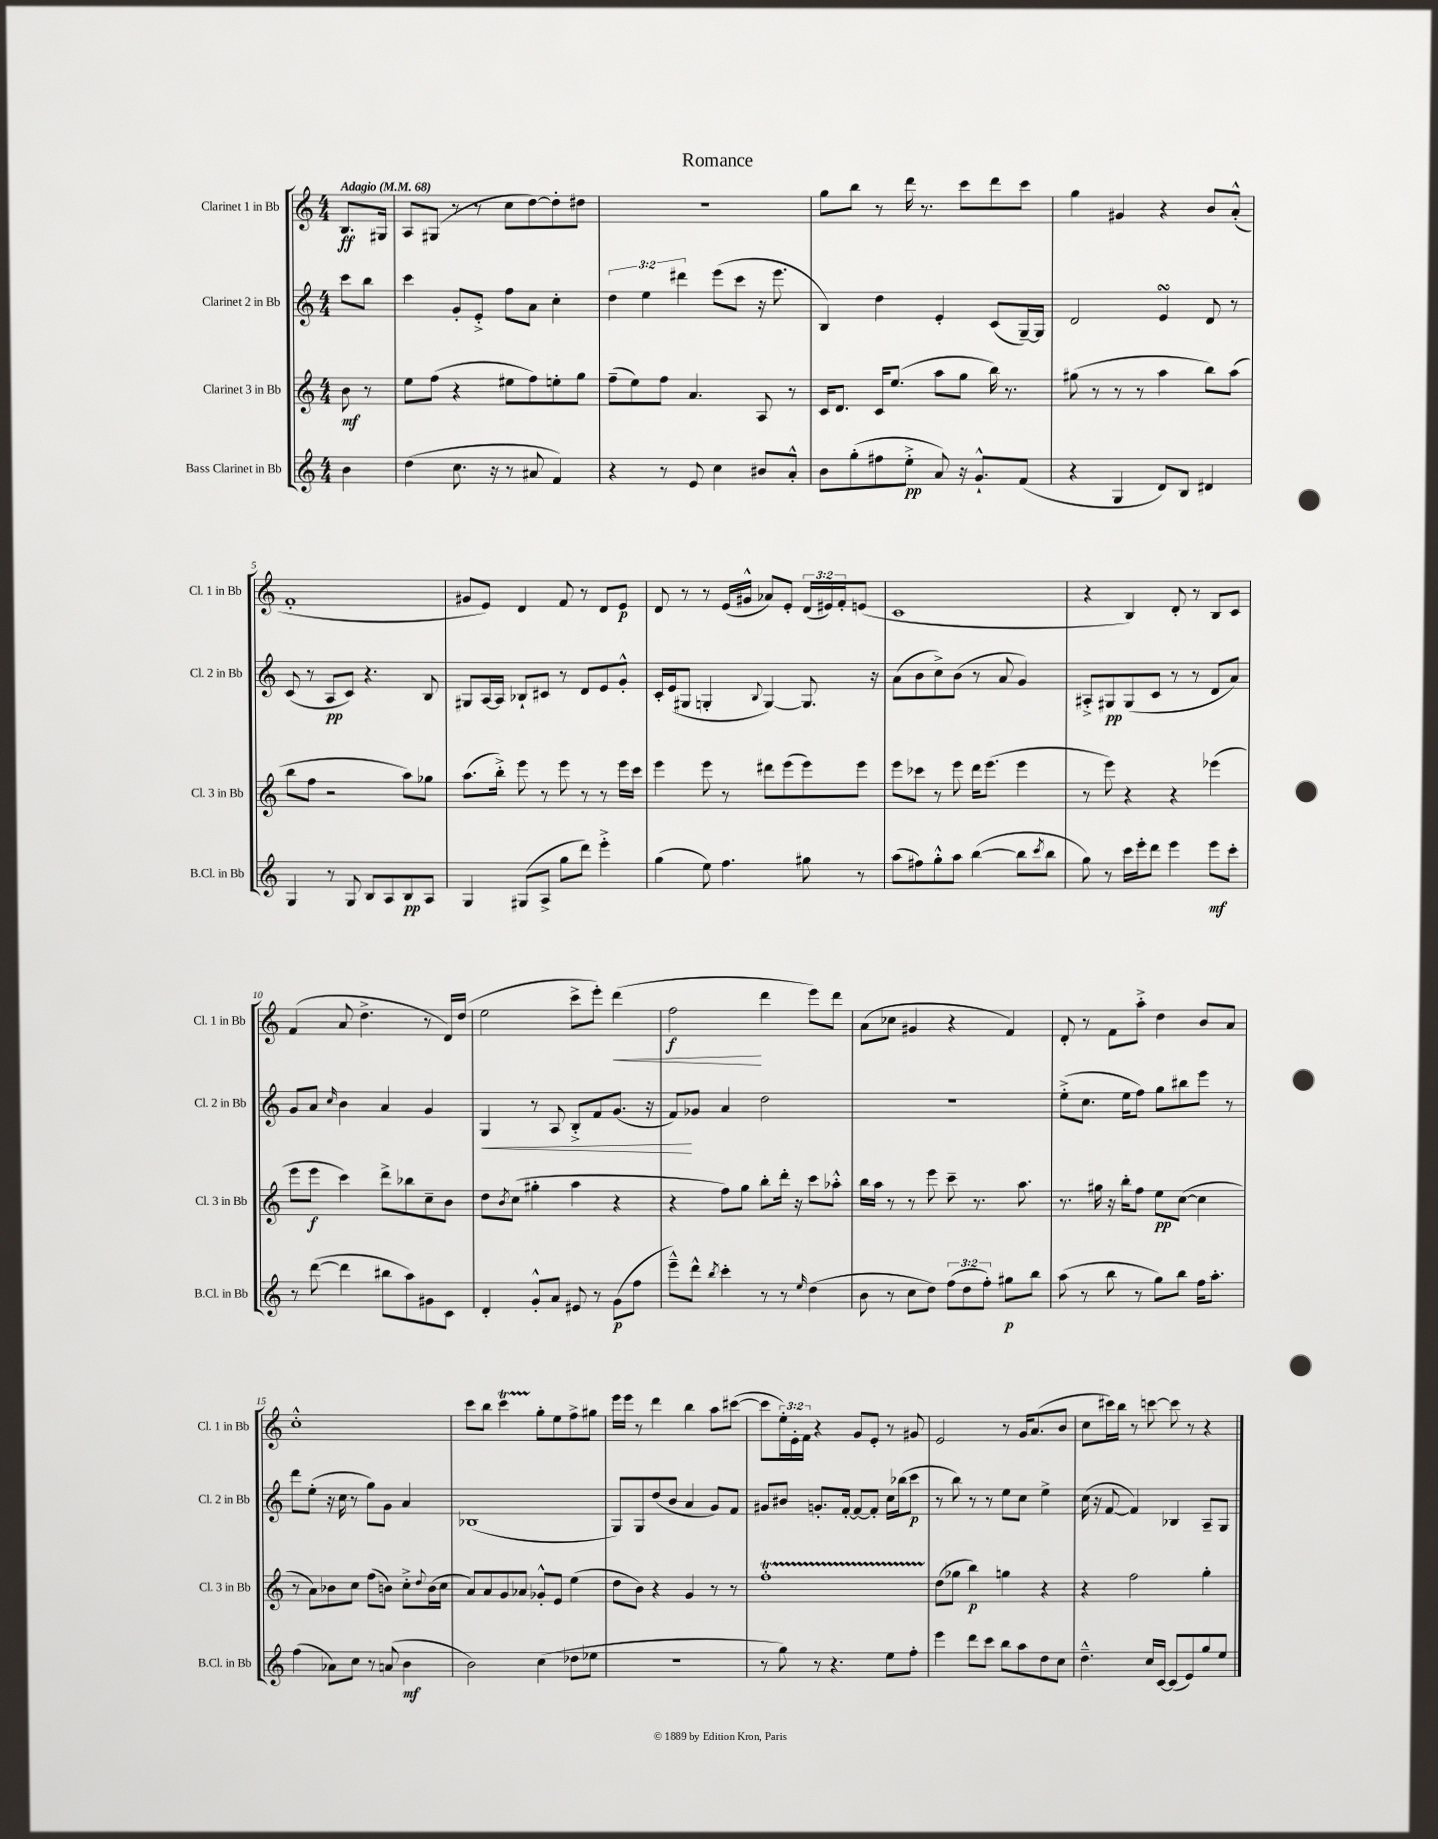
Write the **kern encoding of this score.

**kern	**dynam	**kern	**dynam	**kern	**dynam	**kern	**dynam
*part4	*part4	*part3	*part3	*part2	*part2	*part1	*part1
*staff4	*staff4	*staff3	*staff3	*staff2	*staff2	*staff1	*staff1
*I"Bass Clarinet in Bb	*	*I"Clarinet 3 in Bb	*	*I"Clarinet 2 in Bb	*	*I"Clarinet 1 in Bb	*
*I'B.Cl. in Bb	*	*I'Cl. 3 in Bb	*	*I'Cl. 2 in Bb	*	*I'Cl. 1 in Bb	*
*clefG2	*	*clefG2	*	*clefG2	*	*clefG2	*
*k[]	*	*k[]	*	*k[]	*	*k[]	*
*M4/4	*	*M4/4	*	*M4/4	*	*M4/4	*
*MM68	*	*MM68	*	*MM68	*	*MM68	*
=	=	=	=	=	=	=	=
!	!	!	!	!	!	!LO:TX:a:B:t=Adagio	!
4b\	.	8b\	mf	8ccc\L	.	8.B/L	ff
.	.	8r	.	8bb\J	.	.	.
.	.	.	.	.	.	16G#X/Jk	.
=1	=1	=1	=1	=1	=1	=1	=1
(4dd\	.	8ee\L	.	4ccc\	.	8A/L	.
.	.	(8ff\J	.	.	.	(8G#X/J	.
8.cc\	.	4r	.	8g'/L	.	8r	.
.	.	.	.	8e'^/J	.	8r	.
16r	.	.	.	.	.	.	.
8r	.	8ee#X\L	.	8ff\L	.	8cc\L	.
8a#X/	.	8ff\)	.	8a\J	.	[8dd\)	.
4f/)	.	8een'\	.	4cc'\	.	8dd'\]	.
.	.	8gg\J	.	.	.	8dd#X\J	.
=2	=2	=2	=2	=2	=2	=2	=2
4r	.	(8ff~\L	.	6dd\	.	1r	.
.	.	8ee\)	.	.	.	.	.
.	.	.	.	6ee\	.	.	.
8r	.	8ff\J	.	.	.	.	.
.	.	.	.	6ddd#X\	.	.	.
8e/	.	4.a/	.	.	.	.	.
4cc\	.	.	.	(8eee\L	.	.	.
.	.	.	.	8ccc\J	.	.	.
8b#X/L	.	8A/	.	16r	.	.	.
.	.	.	.	8.eee\	.	.	.
8a'^^/J	.	8r	.	.	.	.	.
=3	=3	=3	=3	=3	=3	=3	=3
8b\L	.	16c/KL	.	4B/)	.	8gg\L	.
.	.	8.d/J	.	.	.	.	.
(8gg'\	.	.	.	.	.	8bb\J	.
8ff#X\	.	16c/KL	.	4dd\	.	8r	.
.	.	(8.ee/J	.	.	.	.	.
8ee'^\J	pp	.	.	.	.	16ddd\	.
.	.	.	.	.	.	8.r	.
8a/)	.	8aa\L	.	4e'/	.	.	.
16r	.	8gg\J	.	.	.	8ccc\L	.
8.g`^^/L	.	.	.	.	.	.	.
.	.	16bb\)	.	(8c/L	.	8ddd\	.
.	.	8.r	.	.	.	.	.
(8f/J	.	.	.	[16G~/L)	.	8ccc\J	.
.	.	.	.	16G/JJ]	.	.	.
=4	=4	=4	=4	=4	=4	=4	=4
4r	.	(8gg#X\	.	2d/	.	4gg\	.
.	.	8r	.	.	.	.	.
4G/	.	8r	.	.	.	4g#X/	.
.	.	8r	.	.	.	.	.
8d/L)	.	4aa\	.	4esSsS/	.	4r	.
8B/J	.	.	.	.	.	.	.
4d#X/	.	8bb\L)	.	8d/	.	8b/L	.
.	.	(8aa\J	.	8r	.	(8a'^^/J	.
!!LO:LB:g=z
=5	=5	=5	=5	=5	=5	=5	=5
4G/	.	8bb\L	.	(8c/	.	1f'	.
.	.	8ff\J	.	8r	.	.	.
8r	.	2r	.	8A/L	pp	.	.
8G/	.	.	.	8c/J)	.	.	.
8B/L	.	.	.	4.r	.	.	.
8A/	.	.	.	.	.	.	.
8B/	pp	8aa\L)	.	.	.	.	.
8A/J	.	8gg-X\J	.	8B/	.	.	.
=6	=6	=6	=6	=6	=6	=6	=6
4G/	.	(8.aa\L	.	8G#X/L	.	8g#X/L	.
.	.	.	.	[16A/L	.	8e/J)	.
.	.	16bb'^\Jk)	.	16A/JJ]	.	.	.
(8G#X/L	.	8eee\	.	8B-X`/L	.	4d/	.
8A^/J	.	8r	.	8c#X/J	.	.	.
8gg\L	.	8eee\	.	8r	.	8f/	.
8ddd\J)	.	8r	.	8d/L	.	8r	.
4eee'^\	.	8r	.	8e/	.	8d/L	.
.	.	16eee\LL	.	8g'^^/J	.	8e/J	p
.	.	16ccc\JJ	.	.	.	.	.
=7	=7	=7	=7	=7	=7	=7	=7
(4gg\	.	4eee\	.	16c'/LL	.	8d/	.
.	.	.	.	(16e/J	.	.	.
.	.	.	.	8G#X/J	.	8r	.
8ee\)	.	8eee\	.	4Gn'/	.	8r	.
4.ff\	.	8r	.	.	.	(16e/LL	.
.	.	.	.	.	.	16g#X^^/JJ	.
.	.	.	.	8qqB/	.	.	.
.	.	8ddd#X\L	.	[4G/)	.	8a-X/L)	.
.	.	(8eee\	.	.	.	8e'/J	.
8gg#X\	.	8eee\)	.	8.G/]	.	(24d/LL	.
.	.	.	.	.	.	24e#X/)	.
.	.	.	.	.	.	24f'/J	.
8r	.	8eee\J	.	.	.	(8en/J	.
.	.	.	.	16r	.	.	.
=8	=8	=8	=8	=8	=8	=8	=8
(8aa\L	.	8eee\L	.	(8a\L	.	1c	.
8ff#X\)	.	8ccc-X\J	.	8b\	.	.	.
8gg'^^\	.	8r	.	8cc^\)	.	.	.
8aa\J	.	8eee\	.	(8b\J	.	.	.
([4bb\	.	16ddd\KL	.	8r	.	.	.
.	.	(8.eee\J	.	.	.	.	.
.	.	.	.	8a/	.	.	.
8bb\L]	.	4eee\	.	4g/)	.	.	.
8qccc/	.	.	.	.	.	.	.
8bb\J	.	.	.	.	.	.	.
=9	=9	=9	=9	=9	=9	=9	=9
8gg\)	.	8r	.	8A#X'^/L	.	4r	.
8r	.	8eee\)	.	8G#X/	pp	.	.
16ccc\LL	.	4r	.	(8G#/	.	4B/)	.
16eee'\J	.	.	.	.	.	.	.
8ddd\J	.	.	.	8c/J	.	.	.
4eee\	.	4r	.	8r	.	8d'/	.
.	.	.	.	8r	.	8r	.
8eee\L	mf	(4eee-X\	.	8d/L	.	8B/L	.
8ccc'\J	.	.	.	8a/J)	.	8c/J	.
!!LO:LB:g=z
=10	=10	=10	=10	=10	=10	=10	=10
8r	.	8eee\L	.	8g/L	.	(4f/	.
([8ddd\	.	8eee\J	f	8a/J	.	.	.
.	.	.	.	16qqcc/	.	.	.
4ddd\]	.	4ccc\)	.	4b\	.	8a/	.
.	.	.	.	.	.	4.dd^\	.
8bb#X\L	.	8ddd^\L	.	4a/	.	.	.
8aa\)	.	8bb-X\	.	.	.	.	.
8g#X\	.	8cc~\	.	4g/	.	8r	.
8c\J	.	8b\J	.	.	.	16d/LL)	.
.	.	.	.	.	.	(16dd/JJ	.
=11	=11	=11	=11	=11	=11	=11	=11
!	!	!	!	!	!LO:HP:b	!	!
4d'/	.	8dd\L	.	4G/	<	2ee\	.
.	.	8qb/	.	.	.	.	.
.	.	(8cc\J	.	.	.	.	.
8g'^^/L	.	4gg#X'\	.	8r	.	.	.
8a/J	.	.	.	8A/	.	.	.
8e#X/	.	4aa\	.	8B'^/L	.	8ccc^\L	.
8r	.	.	.	8f/	.	8eee'\J)	.
!	!	!	!	!	!	!	!LO:HP:b
(8g\L	p	4r	.	(8.g/J	.	(4ddd\	<
8ff\J	.	.	.	.	.	.	.
.	.	.	.	16r	.	.	.
=12	=12	=12	=12	=12	=12	=12	=12
8eee~^^\L)	.	4r	.	8f/L)	.	2ff\	f
8ddd^^\J	.	.	.	8g-X/J	[	.	.
8qbb/	.	.	.	.	.	.	.
4ccc'\	.	8ff\L)	.	4a/	.	.	.
.	.	8gg\J	.	.	.	.	.
8r	.	8bb'\L	.	2dd\	.	4ddd\	[
8r	.	16ddd'\Jk	.	.	.	.	.
.	.	16r	.	.	.	.	.
16qqee/	.	.	.	.	.	.	.
(4dd\	.	8ccc\L	.	.	.	8eee\L)	.
.	.	8aa-X'^^\J	.	.	.	8ddd\J	.
=13	=13	=13	=13	=13	=13	=13	=13
8b\	.	16bb\LL	.	1r	.	(8a\L	.
.	.	16aa\JJ	.	.	.	.	.
8r	.	8r	.	.	.	8cc-X\J	.
8cc\L	.	8r	.	.	.	4g#X/	.
8dd\J)	.	8eee\	.	.	.	.	.
(12ff\L	.	8ccc~\	.	.	.	4r	.
12dd\	.	.	.	.	.	.	.
.	.	8.r	.	.	.	.	.
12ff'\J)	.	.	.	.	.	.	.
8gg#X\L	p	.	.	.	.	4f/)	.
.	.	8.aa\	.	.	.	.	.
8bb\J	.	.	.	.	.	.	.
=14	=14	=14	=14	=14	=14	=14	=14
(8aa\	.	8.r	.	(8ee'^\L	.	8d'/	.
8r	.	.	.	8.cc\J	.	8r	.
.	.	16gg#X\	.	.	.	.	.
8bb\	.	16r	.	.	.	8f\L	.
.	.	16bb'\KL	.	16ee\KL	.	.	.
8r	.	8ff\J	.	8ff\J)	.	8aa'^\J	.
8gg\L)	.	8ee\L	pp	8gg\L	.	4dd\	.
8bb\J	.	([8cc\J	.	8bb#X\	.	.	.
16ff\KL	.	4cc\]	.	8eee\J	.	8b/L	.
8.aa'\J	.	.	.	.	.	.	.
.	.	.	.	8r	.	8a/J	.
!!LO:LB:g=z
=15	=15	=15	=15	=15	=15	=15	=15
(4ff\	.	8r	.	8ddd\L	.	1cc'^^	.
.	.	8a\L)	.	(8ee'\J	.	.	.
8a-X\L)	.	8b-X\	.	16r	.	.	.
.	.	.	.	16cc\	.	.	.
8cc\J	.	8cc\J	.	8r	.	.	.
8r	.	(8ff\L	.	8gg\L)	.	.	.
(8an/	.	8bn\J)	.	8g\J	.	.	.
4b\	mf	8cc'^\L	.	4a/	.	.	.
.	.	8qqdd/	.	.	.	.	.
.	.	(16b\L	.	.	.	.	.
.	.	16cc\JJ	.	.	.	.	.
=16	=16	=16	=16	=16	=16	=16	=16
2b\)	.	8a/L)	.	(1B-X	.	8ccc\L	.
.	.	8a/	.	.	.	8bb\J	.
.	.	8g/	.	.	.	4cccT\	.
.	.	8a-X/J	.	.	.	.	.
(4cc\	.	8g-X'^^/L	.	.	.	8gg'\L	.
.	.	8e/J	.	.	.	8ee\	.
8dd-X\L	.	(4ee\	.	.	.	8ff^\	.
8ee-X\J	.	.	.	.	.	8gg#X\J	.
=17	=17	=17	=17	=17	=17	=17	=17
1r	.	8dd\L	.	8G/L)	.	16eee\LL	.
.	.	.	.	.	.	16eee\JJ	.
.	.	8b\J)	.	8G/	.	8r	.
.	.	4r	.	(8dd/	.	4ddd\	.
.	.	.	.	8b/J	.	.	.
.	.	4g/	.	4a/	.	4bb\	.
.	.	8r	.	8g/L)	.	8aa\L	.
.	.	8r	.	8f/J	.	([8ccc#X\J	.
=18	=18	=18	=18	=18	=18	=18	=18
8r	.	1ffT'	.	8g#X/L	.	8ccc#\L]	.
8gg\)	.	.	.	8b#X/J	.	24ee'\L)	.
.	.	.	.	.	.	24e'\	.
.	.	.	.	.	.	24f\JJ	.
8r	.	.	.	8.gn'/L	.	4r	.
4.r	.	.	.	.	.	.	.
.	.	.	.	[16f'/Jk	.	.	.
.	.	.	.	8f/L_	.	8g/L	.
.	.	.	.	8f'/J]	.	8e'/J	.
8ee\L	.	.	.	16cc\LL	.	8r	.
.	.	.	.	(16bb-X\J	.	.	.
8ff'\J	.	.	.	8ccc\J	p	8g#X/	.
=19	=19	=19	=19	=19	=19	=19	=19
4eee\	.	(8dd\L	.	8r	.	2e/	.
.	.	8gg-X\J	.	8bb\)	.	.	.
8ddd\L	.	4bb\)	p	8r	.	.	.
8ccc\J	.	.	.	8r	.	.	.
8bb\L	.	4ggn\	.	8ee\L	.	8r	.
8aa\	.	.	.	8cc\J	.	16g/KL	.
.	.	.	.	.	.	(8.a/	.
8dd\	.	4r	.	4ee^\	.	.	.
8cc\J	.	.	.	.	.	8b/J	.
=20	=20	=20	=20	=20	=20	=20	=20
4.dd~^^\	.	4r	.	(16cc\	.	8cc\L	.
.	.	.	.	16r	.	.	.
.	.	.	.	[8f/	.	16ccc#X\L)	.
.	.	.	.	.	.	16bb\JJ	.
.	.	2ff\	.	4f/])	.	8r	.
16cc/LL	.	.	.	.	.	[8cccn\	.
[16c/JJ	.	.	.	.	.	.	.
(8c/L]	.	.	.	4B-X/	.	8ccc\]	.
8e/)	.	.	.	.	.	8r	.
8gg/	.	4gg'\	.	8A~/L	.	4r	.
8ee/J	.	.	.	8G/J	.	.	.
==	==	==	==	==	==	==	==
*-	*-	*-	*-	*-	*-	*-	*-
